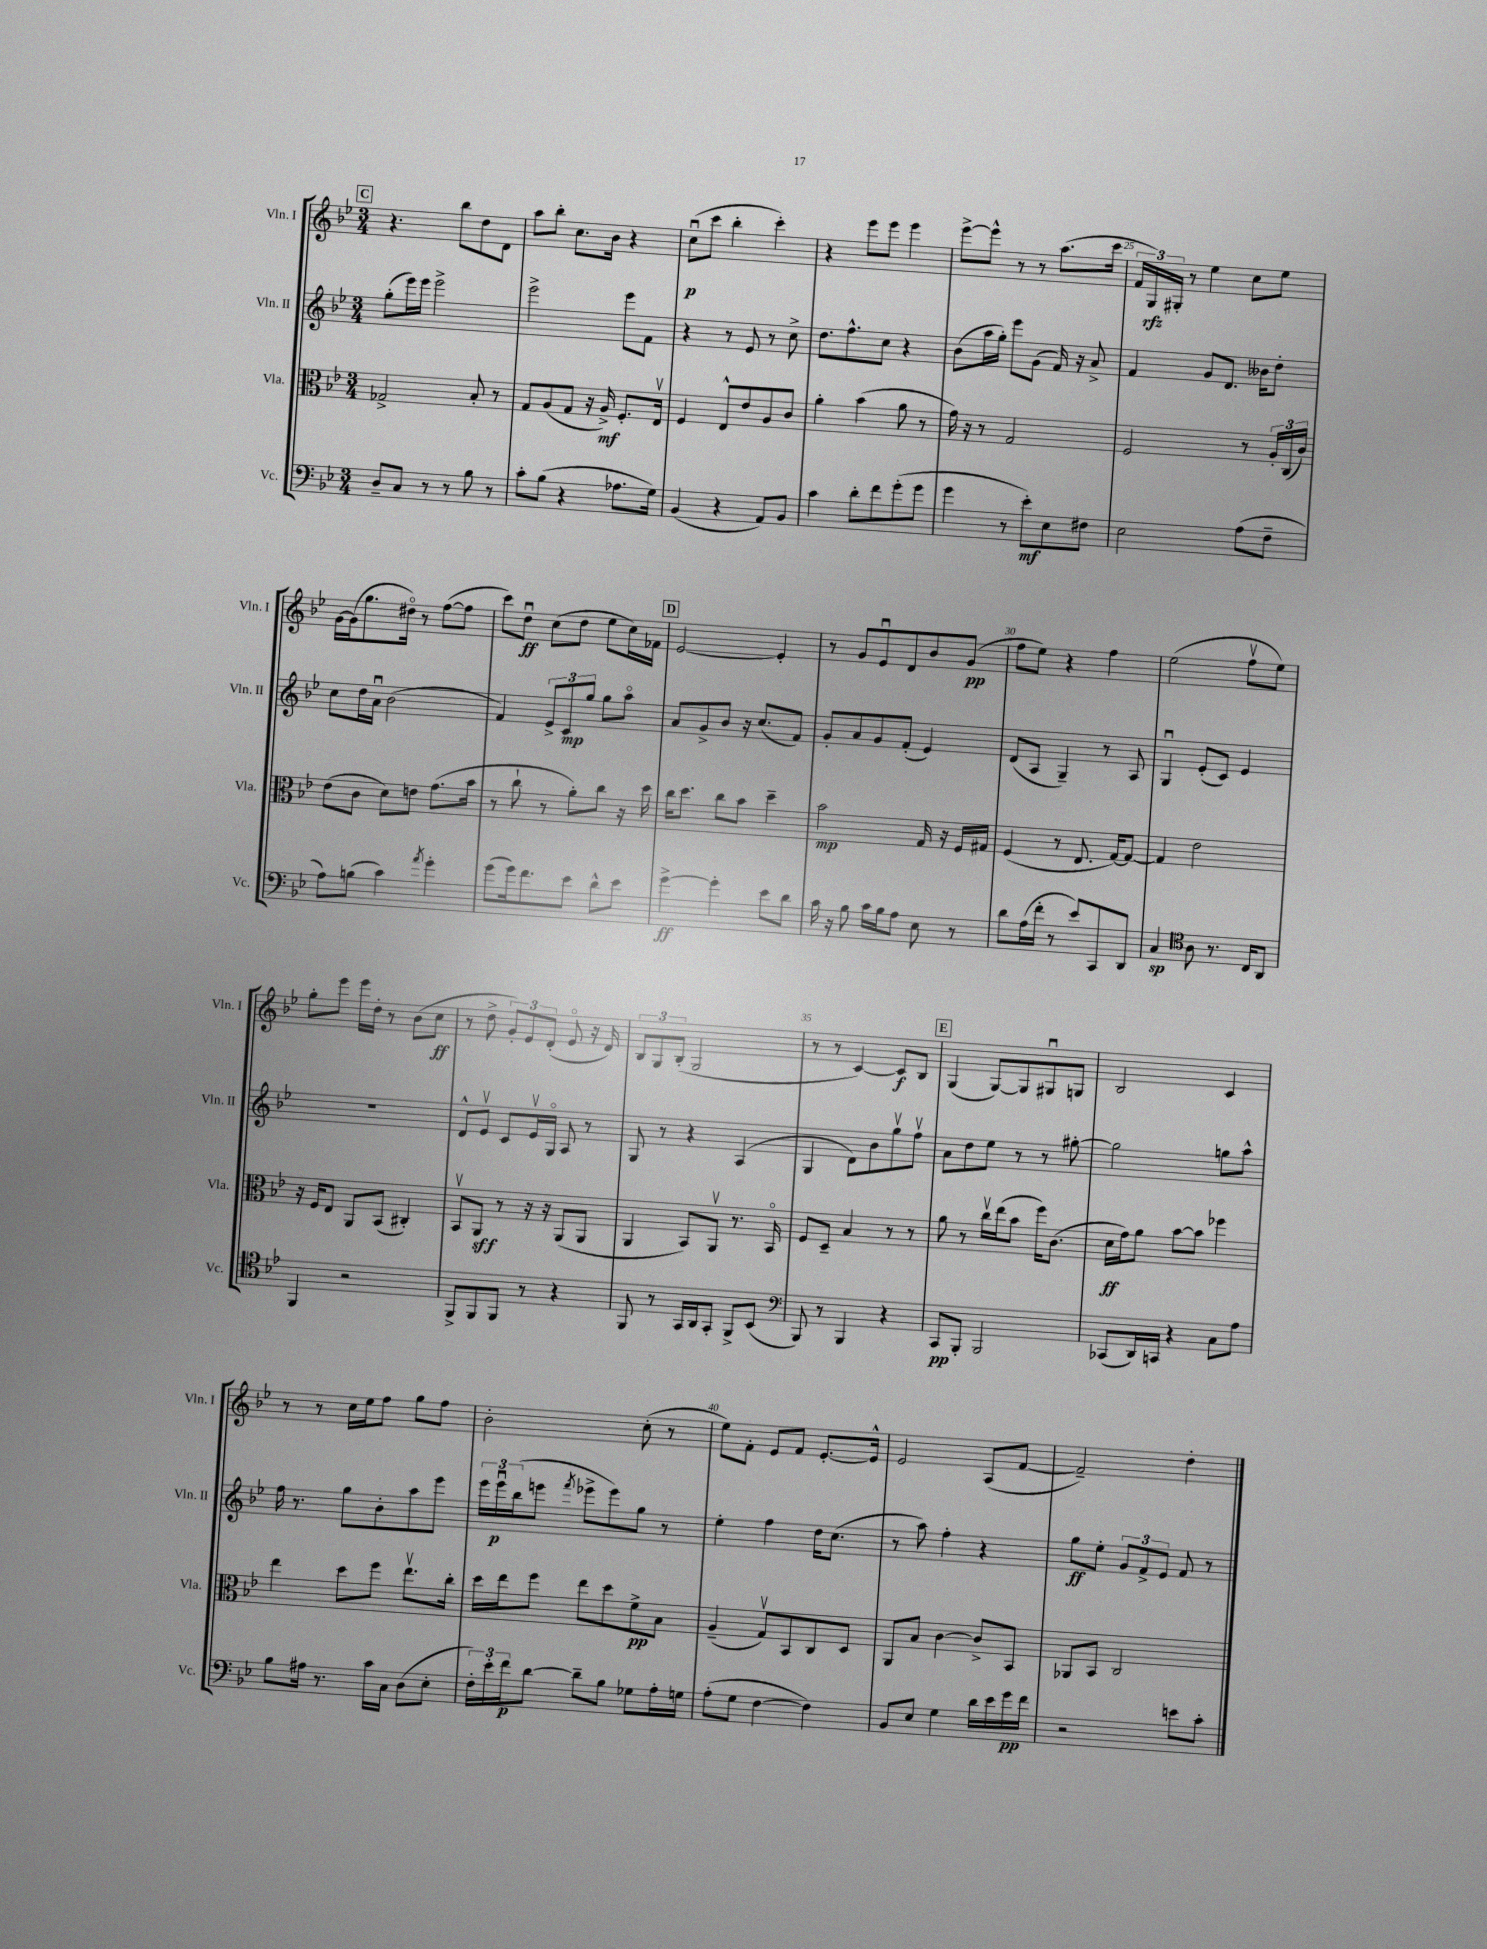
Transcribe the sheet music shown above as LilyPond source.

<<
\new StaffGroup <<
\new Staff = "s0" \with { instrumentName = "Vln. I" shortInstrumentName = "Vln. I" } {
    \clef treble \key bes \major \numericTimeSignature \time 3/4
    \mark \markup { \box "C" } r4. bes''8 d''8 d'8 |
    a''8 bes''8-. c''8. bes'16 r4 |
    c''8\downbow\p( c'''8 bes''4-. c'''4-.) |
    r4 ees'''8 ees'''8 ees'''4 |
    ees'''8~-> ees'''8-^ r8 r8 a''8.( c'''16 |
    \tuplet 3/2 { f'16 g16\rfz) gis16-. } r8 ees''4 c''8 ees''8 |
    g'16~ g'16( g''8. dis''16\flageolet) r8 f''8~( f''8 |
    c'''8) d''8\downbow\ff c''8( d''8 ees''8 c''16) fes'16 |
    \mark \markup { \box "D" } ees'2~ ees'4-. |
    r8 g'8 ees'8\downbow d'8 bes'8 g'8\pp( |
    f''8 ees''8) r4 f''4 |
    ees''2( f''8\upbow ees''8) |
    g''8-. ees'''8 ees'''16 d''16-. r8 bes'8( c''8\ff |
    r8 d''8-> \tuplet 3/2 { g'8-.) ees'8 d'8-.( } ees'8\flageolet r16 d'16) |
    \tuplet 3/2 { bes8 g8 bes8-.( } g2 |
    r8 r8 c'4~) c'8\f bes8 |
    \mark \markup { \box "E" } g4( g8~) g8 gis8\downbow g8 |
    bes2 c'4 |
    r8 r8 c''16 ees''16 f''8 g''8 f''8 |
    bes'2-. c''8-.( r8 |
    ees''8) f'8-. ees'8 f'8 ees'8.~-. ees'16-^ |
    ees'2 a8( f'8~ |
    f'2--) d''4-. \bar "|." |
}
\new Staff = "s1" \with { instrumentName = "Vln. II" shortInstrumentName = "Vln. II" } {
    \clef treble \key bes \major \numericTimeSignature \time 3/4
    \mark \markup { \box "C" } g''8-.( ees'''16) ees'''16 ees'''2-> |
    ees'''2-> ees'''8 f'8 |
    r4 r8 ees'8 r8 c''8-> |
    d''8. f''8.-^ c''8 r4 |
    bes'8( a''16 g''16-.) ees'''8 g'8( f'16) r16 a'8-> |
    f'4 g'8 d'8. beses'16 d''8-. |
    c''8 d''16 a'16\downbow bes'2( |
    f'4) \tuplet 3/2 { ees'8-> c'8\mp g''8 } g''8 a''8\flageolet |
    \mark \markup { \box "D" } a'8 g'8-> bes'8 r16 c''8.( f'8) |
    g'8-. a'8 g'8 f'8-.( ees'4) |
    d'8( a8 g4--) r8 a8 |
    g4\downbow ees'8-.( c'8) ees'4 |
    R2. |
    d'8-^ ees'8\upbow c'8 ees'16\upbow g16\flageolet a8 r8 |
    g8 r8 r4 a4( |
    g4 d'8) bes'8 g''8\upbow f''8\upbow |
    \mark \markup { \box "E" } a'8 d''8 ees''8 r8 r8 gis''8~-. |
    gis''2 g''8 a''8-^ |
    f''16 r8. g''8 bes'8-. a''8 ees'''8 |
    \tuplet 3/2 { ees'''16 ees'''16\downbow\p bes''16( } e'''8 \acciaccatura { f'''8 } ees'''8-> ees'''8) g''8 r8 |
    ees''4-. f''4 d''16 c''8.( |
    r8 a''8) f''4-. r4 |
    g''8\ff ees''8-. \tuplet 3/2 { g'8 f'8-> ees'8 } f'8 r8 \bar "|." |
}
\new Staff = "s2" \with { instrumentName = "Vla." shortInstrumentName = "Vla." } {
    \clef alto \key bes \major \numericTimeSignature \time 3/4
    \mark \markup { \box "C" } ges2-> bes8-. r8 |
    g8 a8( g8 r16 a16->\mf) f8.-. ees16\upbow |
    f4 ees8-^ ees'8 a8 c'8 |
    a'4-. bes'4( a'8 r8 |
    g'16) r16 r8 g2 |
    f2 r8 \tuplet 3/2 { a16-. c16( c'16) } |
    ees'8( c'8 d'8) e'8 g'8.( bes'16 |
    r8 c''8-! r8 a'8-.) c''8 r16 d''16 |
    \mark \markup { \box "D" } c''16 d''8. c''8 bes'8 d''4-- |
    bes'2\mp g16 r16 f16 gis16 |
    f4( r8 ees8. g16~) g8~ |
    g4 ees'2 |
    r16 f16 ees8 a,8 bes,8( cis4-.) |
    bes,8\upbow a,8\sff r8 r16 r16 a,8( a,8 |
    a,4 bes,8) a,8\upbow r8. bes,16\flageolet |
    f8 d8-- bes4 r8 r8 |
    \mark \markup { \box "E" } a'8 r8 c''16\upbow ees''16( bes'8 f''16) c'8.( |
    d'16\ff g'16) a'8 bes'8~ bes'8 fes''4 |
    ees''4 d''8 f''8 ees''8.\upbow c''16-. |
    d''16 ees''16 f''8 ees''8 d''8 f'8->\pp bes8 |
    a4--( g8\upbow) bes,8 c8 d8 |
    a,8 bes8 c'4~ c'8-> bes,8 |
    aes,8 bes,8 c2 \bar "|." |
}
\new Staff = "s3" \with { instrumentName = "Vc." shortInstrumentName = "Vc." } {
    \clef bass \key bes \major \numericTimeSignature \time 3/4
    \mark \markup { \box "C" } d8-- c8 r8 r8 bes8 r8 |
    c'8-. bes8( r4 aes8. g16) |
    bes,4( r4 a,8) bes,8 |
    c'4 d'8-. f'8 g'8-.( g'8 |
    g'4 r8 ees'8-.\mf) ees8 fis8 |
    ees2 a8( f8-- |
    a8) b8( c'4) \acciaccatura { a'8 } g'4-. |
    g'8( g'16) f'8. ees'8 d'8-^ ees'8 |
    \mark \markup { \box "D" } g'4~->\ff g'4-. ees'8 d'8 |
    c'16 r16 bes8 c'16 bes16 a8 ees8 r8 |
    d'8 a16( f'16-. r8 ees'8) c,8 d,8 |
    c4\sp \clef tenor a8 r8. c16 a,8 |
    f,4 r2 |
    f,8-> f,8 f,8 r8 r4 |
    f,8 r8 g,16 a,16 g,8-. f,8-> bes,8( |
    \clef bass bes,,8) r8 bes,,4 r4 |
    \mark \markup { \box "E" } c,8\pp bes,,8-. bes,,2 |
    ces,8( d,16) c,16 r4 c8 a8 |
    bes8 ais16 r8. c'16 c16 d8( ees8-. |
    \tuplet 3/2 { f16-.) ees'16-. f'16\p } d'8~ d'8-- bes8 ges8 a16-. g16 |
    a8-.( g8 f4~ f4) |
    bes,8 ees8 g4 d'16 ees'16 g'16\pp f'16 |
    r2 e'8 c'8-. \bar "|." |
}
>>
>>
\layout { \context { \Score currentBarNumber = #20 \override BarNumber.break-visibility = ##(#f #t #t) barNumberVisibility = #(every-nth-bar-number-visible 5) } }
